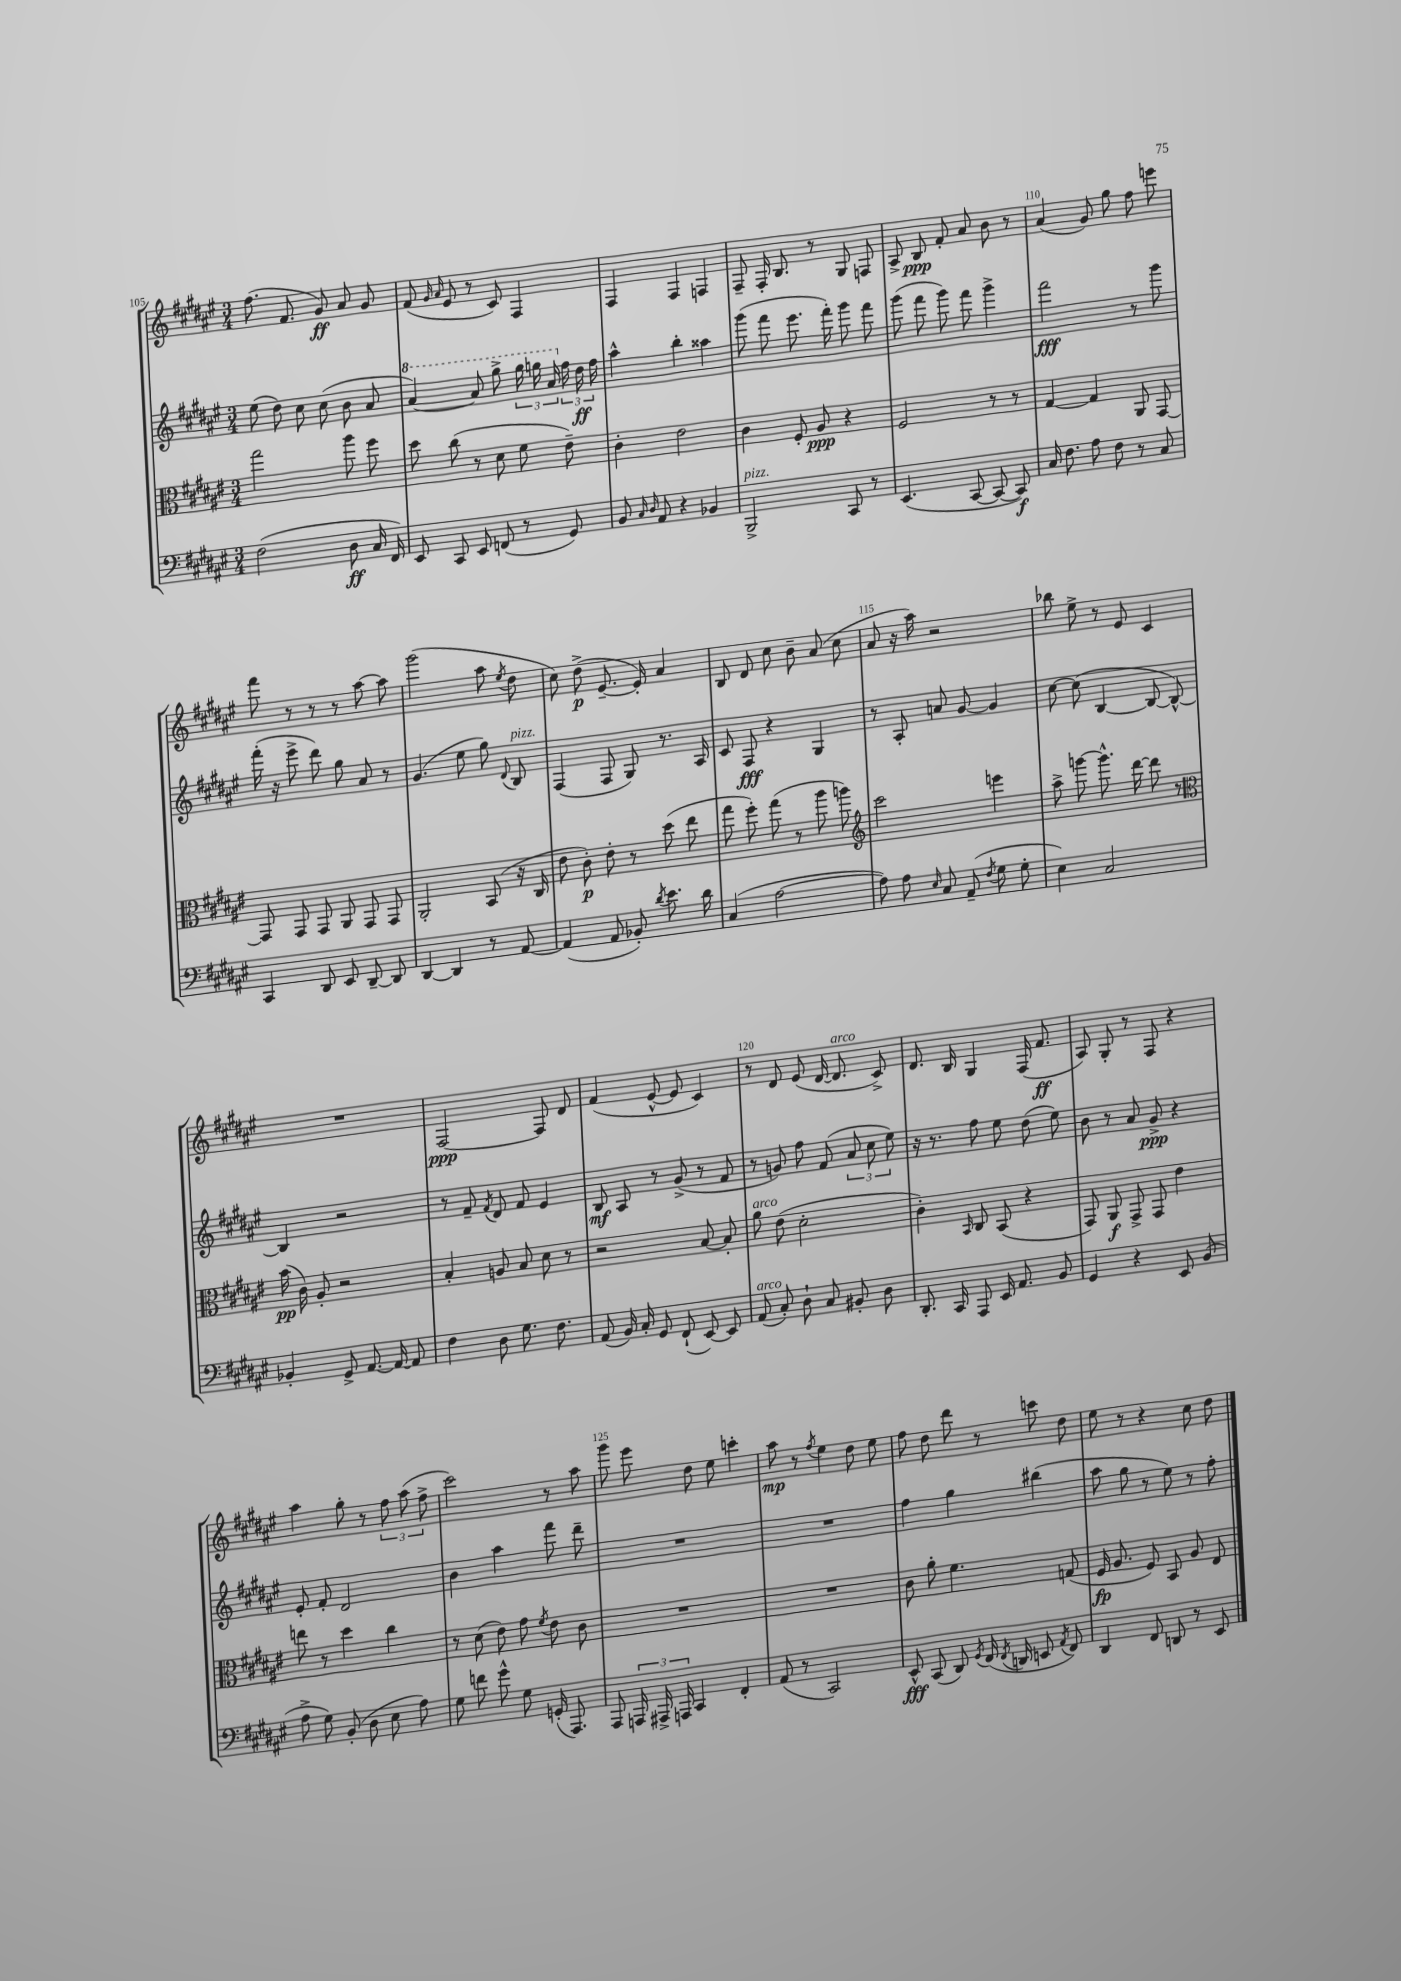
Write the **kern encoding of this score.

**kern	**kern	**kern	**kern
*staff4	*staff3	*staff2	*staff1
*clefF4	*clefC3	*clefG2	*clefG2
*k[f#c#g#d#a#e#]	*k[f#c#g#d#a#e#]	*k[f#c#g#d#a#e#]	*k[f#c#g#d#a#e#]
*M3/4	*M3/4	*M3/4	*M3/4
(2F#	2gg#	(8ee#	(8.ff#
.	.	8dd#)	.
.	.	.	8.f#
.	.	8cc#	.
.	.	(8cc#	8g#)
8D#	8aa#	8b	8a#
16C#	8ff#	8a#	8g#
16FF#)	.	.	.
=	=	=	=
8EE#	8dd#	[4aa#)	(8f#
.	.	.	16qqg#
.	.	.	16qqa#
8CC#	(8cc#	.	8e#
8EE#	8r	8aa#]	8r
(8FF	8d#	8ggg#^	8c#)
8r	8f#	24ggg#	4F#
.	.	24ggg	.
.	.	24aa#	.
8GG#)	8e#~)	24ff#	.
.	.	24dd#	.
.	.	24ff#	.
=	=	=	=
8BB	4c#'	4aa#^^	4F#
16qqC#	.	.	.
16qqD#	.	.	.
8AA#	.	.	.
4r	2e#	4bb'	4F#
4BB-	.	4aa##	4F
=	=	=	=
2BBB^	4c#	(8ggg#	8F#~
.	.	8fff#	16F#'
.	.	.	8.B
.	8F#'	8.eee#	.
.	8A#	.	8r
.	.	16fff#')	.
8CC#	4r	8ggg#	8G#
8r	.	8fff#	8F
=	=	=	=
(4.EE#	2F#	(8ggg#	8A#^
.	.	8fff#	8B
.	.	8ggg#)	8f#'
[8CC#	.	8fff#	8a#
8CC#_	8r	4ggg#^	8b
8CC#])	8r	.	8r
=	=	=	=
16C#	[4G#	2fff#	(4a#
8.F#	.	.	.
8A#	4G#]	.	8g#)
8F#	.	.	8gg#
8r	8AA#	8r	8ff#
8C#	[8GG#	8ggg#	8eee
=	=	=	=
4CC#	8GG#]	(16fff#'	8fff#
.	.	16r	.
.	8GG#	8eee#^	8r
8DD#	8GG#	8ddd#)	8r
8EE#	8AA#	8gg#	8r
[8DD#~	8GG#	8a#	[8aa#
8DD#]	8GG#	8r	8aa#]
=	=	=	=
[4DD#	2AA#'	(4.g#	(2ggg#
4DD#]	.	.	.
.	.	8ee#	.
8r	(8BB	8gg#)	8aa#
.	.	8qqd#	8qee#
[8AA#	16r	8B	8dd#
.	16C#	.	.
=	=	=	=
(4AA#]	8e#	(4F#	8cc#)
.	8c#')	.	(8dd#^
8AA#	8e#'	8F#	[8.e#~
8BB-')	8r	8G#)	.
.	.	.	16e#'])
8qd#	.	.	.
8.e#	(8dd#	8.r	4a#
.	8ee#	.	.
16d#	.	16A#	.
=	=	=	=
(4C#	8gg#	8c#	8B
.	8ff#')	8F#	8d#
[2A#	(8gg#	4r	8cc#
.	8r	.	8b~
.	8aa#	4G#	(8a#
.	8aa)	.	8cc#
=	=	=	=
*	*clefG2	*	*
8A#])	2ccc#	8r	8a#
8A#	.	8A#'	16r
.	.	.	16aa#)
16qqE#	.	.	.
8C#	.	8a	2r
(8AA#~	.	[8g#	.
8qF#	.	.	.
8G#	4eee	4g#]	.
8G#'	.	.	.
=	=	=	=
4E#)	8aa#^	[8cc#	8bb-
.	[8ggg	(8cc#]	8ee#^
2C#	8.ggg^^]	[4B	8r
.	.	.	8e#
.	[16ddd#	.	.
.	8ddd#]	8B_	4c#
.	8r	8B^^_)	.
=	=	=	=
*	*clefC3	*	*
4BB-'	(16b	4B]	2.r
.	16c#)	.	.
.	8A#'	.	.
8GG#^	2r	2r	.
[8.AA#	.	.	.
16AA#_	.	.	.
8AA#]	.	.	.
=	=	=	=
4F#	4B'	8r	[2F#
.	.	8f#~	.
.	.	8qf#	.
8D#	8A	8d#	.
8.G#	8B	8f#	.
.	8d#	4e#	8F#]
8.F#	.	.	.
.	8r	.	8d#
=	=	=	=
(8AA#	2r	8B	(4f#
16BB)	.	8A#	.
16C#'	.	.	.
8GG#	.	8r	[8e#^^
(8FF#`	.	(8g#^	8e#]
[8EE#)	[8B	8r	4c#)
8EE#]	8B']	8f#	.
=	=	=	=
(8AA#	8a#	8r	8r
8C#')	(8e#	8g)	8d#
8D#`	2d#'	8ff#	(8e#
8C#	.	(8f#	[16d#
.	.	.	8.d#]
8BB#'	.	12a#	.
.	.	12cc#	.
8D#	.	.	8c#^)
.	.	12ee#)	.
=	=	=	=
8.DD#'	4c#')	16r	8.d#
.	.	8.r	.
16CC#	.	.	16B
.	16qqBB	.	.
8AAA#	8C#	8ff#	4G#
16EE#	(8BB	8ee#	.
8.AA#	.	.	.
.	4r	(8dd#	(16F#
.	.	.	8.f#
8BB	.	8ee#)	.
=	=	=	=
4GG#	8GG#)	8b	8A#)
.	8AA#	8r	8G#'
4r	8GG#^	8a#	8r
.	8GG#	8g#^	8F#
8EE#	4e#	4r	4r
(8BB	.	.	.
=	=	=	=
8A#^	8ee	8e#'	4aa#
8G#)	8r	8f#'	.
(8BB'	4dd#	2d#	8gg#'
8D#	.	.	8r
8E#	4cc#	.	12ff#
.	.	.	(12aa#
8A#)	.	.	.
.	.	.	12ff#^
=	=	=	=
8G#	8r	4b	2ccc#)
8f	(8d#	.	.
8g#^^	8e#)	4aa#	.
8G#	8g#	.	.
.	8qf#	.	.
(16GG'	8e#	8fff#	8r
8.AAA#)	.	.	.
.	8c#	8ddd#~	8aa#
=	=	=	=
8AAA#	2.r	2.r	8ggg#
24AAA	.	.	8eee#
24AAA#^	.	.	.
24AAA	.	.	.
4CC#	.	.	8dd#
.	.	.	8ee#
4FF#'	.	.	4ccc'
=	=	=	=
(8AA#	2.r	2.r	8aa#
8r	.	.	8r
.	.	.	8qff#
2CC#)	.	.	4ee#
.	.	.	8dd#
.	.	.	8ee#
=	=	=	=
8EE#^^	8c#	4ff#	8ff#
(8CC#	8a#'	.	8dd#
8DD#)	4.f#	4gg#	8ddd#
8qGG#	.	.	.
(16FF#	.	.	8r
8qFF#	.	.	.
16DD	.	.	.
8EE	.	(4bb#	8ccc
8qAA#	.	.	.
8FF#)	(8G	.	8dd#
=	=	=	=
4DD#	16F#	8aa#	8ee#
.	8.A#	.	.
.	.	8gg#	8r
8FF#	8F#)	8r	4r
8DD	8BB	8ee#)	.
8r	8A#	8r	8cc#
8EE#	8E#	8ff#'	8dd#
==	==	==	==
*-	*-	*-	*-
